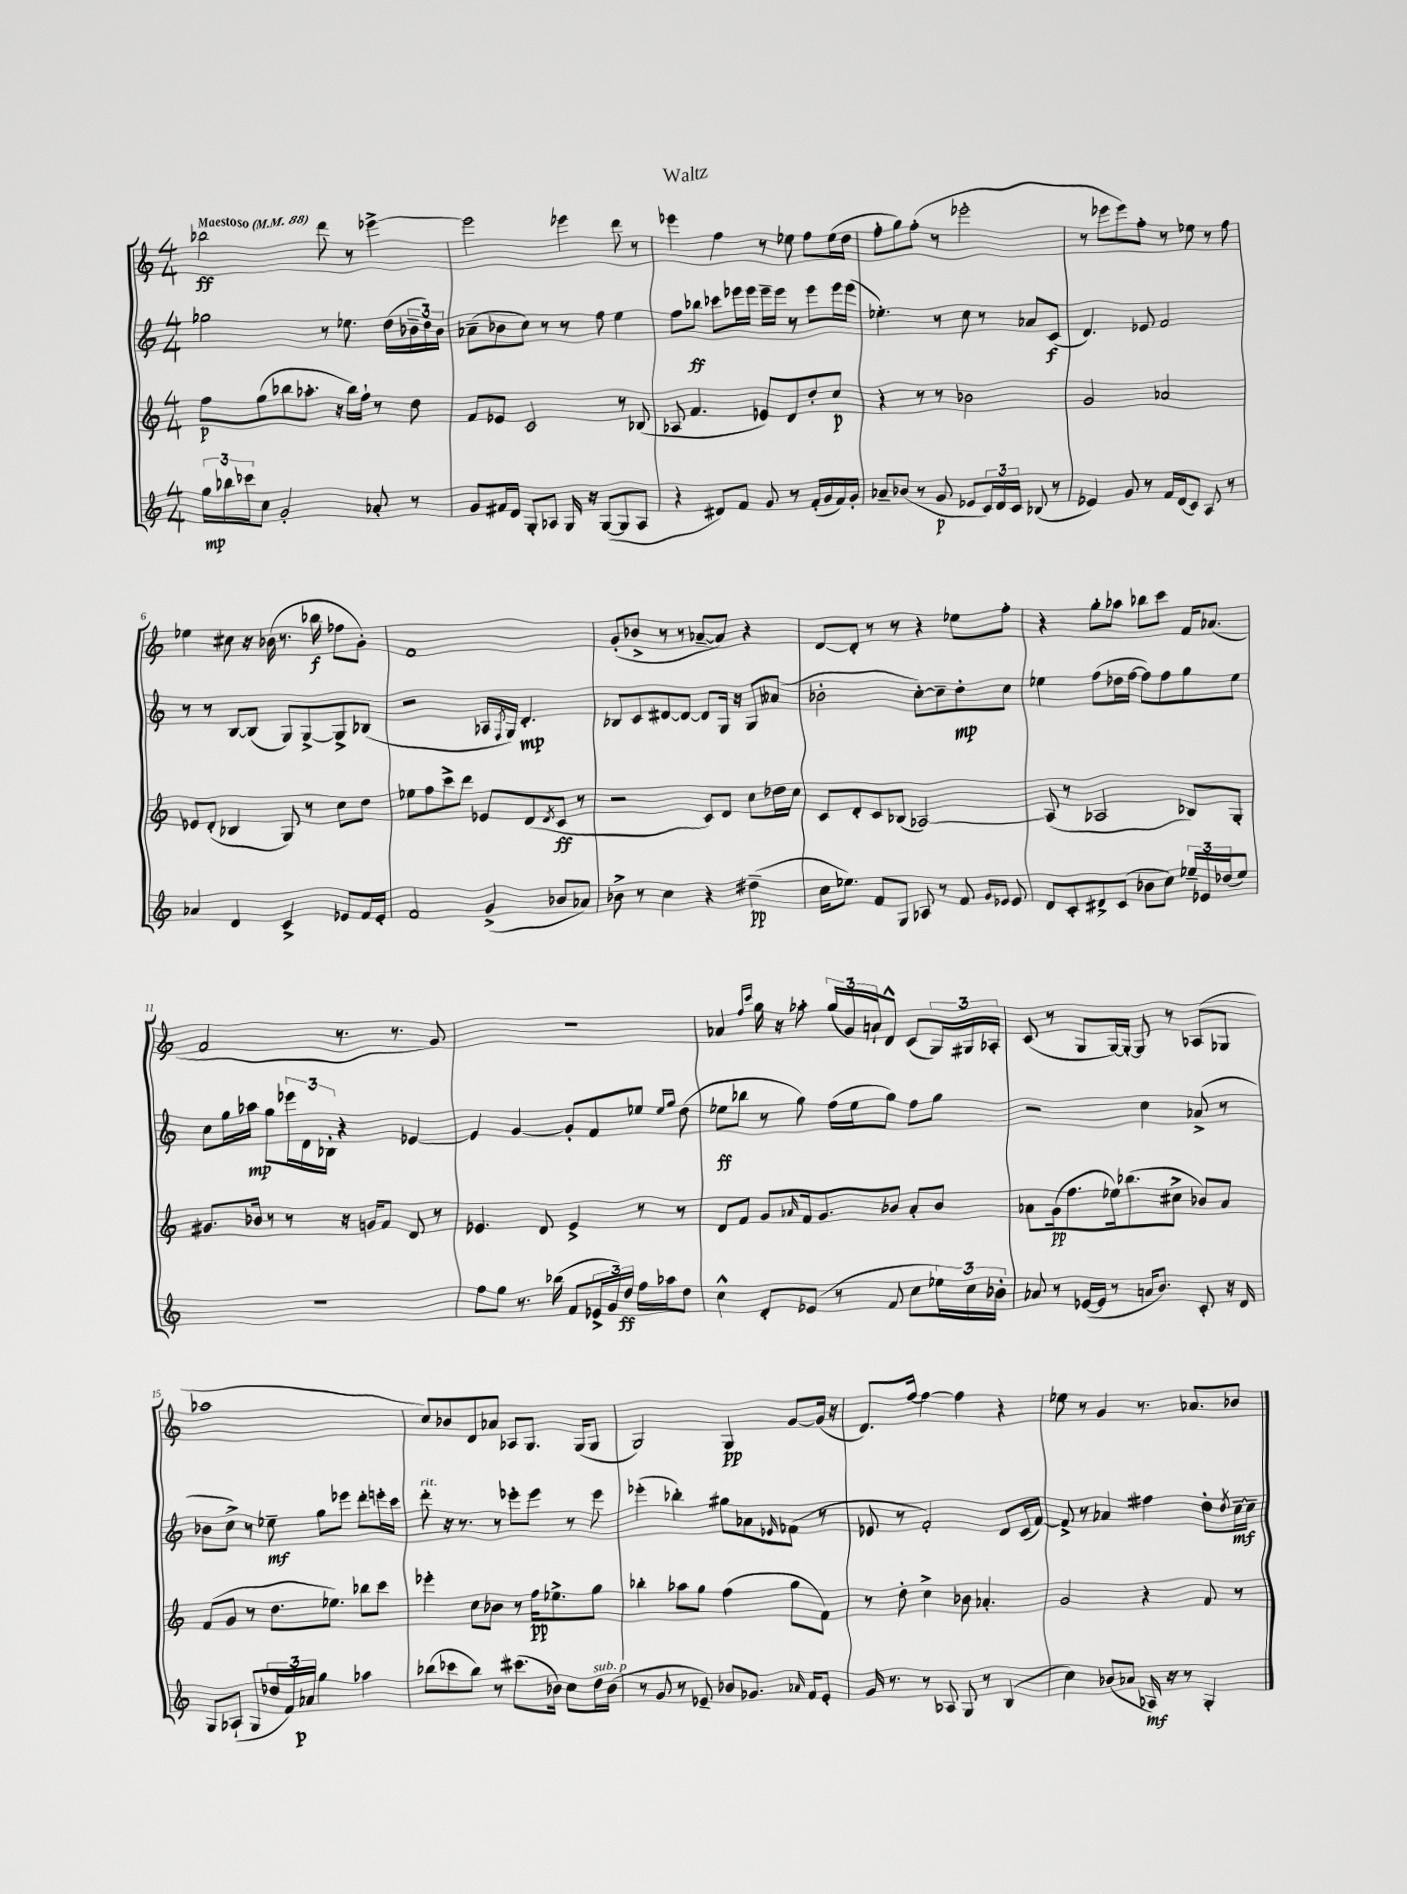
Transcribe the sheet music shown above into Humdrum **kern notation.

**kern	**kern	**kern	**kern
*staff4	*staff3	*staff2	*staff1
*clefG2	*clefG2	*clefG2	*clefG2
*k[]	*k[]	*k[]	*k[]
*M4/4	*M4/4	*M4/4	*M4/4
*MM88	*MM88	*MM88	*MM88
24gg\LL	8ff\L	2gg-\	2bb-\
24bb-\	.	.	.
24ccc-\J	.	.	.
8cc\J	(8gg\	.	.
2g'/	8bb-\	.	.
.	8.aa-'\J	.	.
.	.	8r	8ddd\
.	16r	.	.
.	16bb-\LL)	8.ee-\	8r
.	16ff`\JJ	.	.
8a-'/	8r	.	[4eee-^\
.	.	(16dd\LL	.
8r	8dd\	24b-~\	.
.	.	24dd\)	.
.	.	24b-\JJ	.
=	=	=	=
8g/L	8f/L	(8a-~\L	2eee-\]
16f#/L	8e-/J	8b-\	.
16d/JJ	.	.	.
8G'/L	2c/	8cc\J)	.
8A-/J	.	8r	.
16G/	.	8r	4eee-\
16r	.	.	.
([8G/L	.	8ff\	.
8G/]	8r	4ee\	8ddd\
8A-/J	(8B-/	.	8r
=	=	=	=
4r	8A-/	8ff\L	4eee-\
.	4.f/	8bb-\J	.
8d#/L)	.	8ccc-\L	4ff\
8f/J	.	16eee-\L	.
.	.	16eee-\JJ	.
8g/	8e-/L)	16eee-~\LL	8r
.	.	16eee-\JJ	.
8r	8d/	8r	8ee-\
(16f'/LL	8dd'/	8eee-\L	8ff\L
16g/	.	.	.
16f/)	8cc/J	16eee-\L	(16ee-\L
16g'/JJ	.	(16eee-\JJ	16dd\JJ
=	=	=	=
8a-~/L	4r	4.ee-'\)	8ff'\L
(8b-/J	.	.	8gg\)
8r	8r	.	(8ff'\J
8g/	8r	8r	8r
8e-/L	2b-\	8cc\	2eee-'\
24c/L)	.	8r	.
24d/	.	.	.
24c/JJ	.	.	.
(8B-/	.	8a-/L	.
8r	.	(8c/J	.
=	=	=	=
4e-/)	2g/	4.d/)	8r
.	.	.	8eee-\L
8g/	.	.	8eee-\)
8r	.	8e-/	8ff'\J
16f/LL	2a-/	2f/	8r
(16d/J	.	.	.
8c/J)	.	.	8ee-\
8A/	.	.	8r
8r	.	.	8ff\
=	=	=	=
4a-/	8e-/L	8r	4ee-\
.	(8d'/J	8r	.
4d/	4B-/	[8B/L	8cc#\
.	.	(8B/]J	16r
.	.	.	(16b-\
4c^/	8G/)	8G/L)	8.r
.	8r	[8G^/	.
.	.	.	16bb-\
8e-/L	8cc\L	8G^/]	8ff-\L
16f/L	8dd\J	(8B-/J	8g'\J)
16e-'/JJ	.	.	.
=	=	=	=
2f/	8ee-\L	2r	1f
.	8ff\	.	.
.	8ccc^\	.	.
.	8ddd\J	.	.
(4g^/	8e-/L	16A-/LL	.
.	.	8qF/	.
.	.	16G/JJ)	.
.	(8d/	4.d'/	.
.	8qd/	.	.
8b-/L	8c/J	.	.
8a-/J)	8r	.	.
=	=	=	=
8b-^\	2r	8B-/L	(8g'/L
8r	.	8c/	8b-^/J
4cc\	.	[8d#/	8r
.	.	8d#/_J	8r
4r	8c/L)	8d#/]L	[8a-~/L
.	8d/J	16G/Jk	8a-/]J)
.	.	16r	.
(4dd#~\	8cc\L	8G/L	4r
.	16dd-\L	(8a--/J	.
.	16cc\JJ	.	.
=	=	=	=
16cc\LK	8c/L	2b-'\	[8d/L
8.ee-\J)	.	.	.
.	8d'/	.	8d'/]J
8f/L	8c/	.	8r
8G/J	(8B-/J	.	8r
8A-/	[2A-/)	[8cc'\L)	4r
8r	.	8cc~\]	.
8f/	.	8dd'\	8ee-\L
16qqg/LL	.	.	.
16qqe-/JJ	.	.	.
8e-/	.	8cc\J	8ff'\J
=	=	=	=
8d/L	(8A-/]	4ee-\	4r
8c'/	8r	.	.
8d#^/	2A-/	(8ff\L	8gg'\L
(8c/J	.	16dd-\L	8aa-\J
.	.	[16ff\JJ	.
8b-\L	.	8ff\]L)	8bb-\L
8cc\J)	.	8ff\	8ccc\J
24ee-~/LL	8B-/L)	8gg\	16f/LK
24e-/	.	.	.
.	.	.	(8.a-/J
(24dd-/J	.	.	.
8ee-/J)	8G'/J	8ee-\J	.
=	=	=	=
1r	8.g#/L	8cc\L	2f/
.	.	16gg\L	.
.	16b-/Jk	16aa-\JJ	.
.	8r	8gg\L	.
.	8r	24eee-\L	.
.	.	24d\	.
.	.	24B-'\JJ	.
.	16r	4r	8.r
.	16g/LK	.	.
.	8f/J	.	.
.	.	.	8.r
.	8d/	[4e-/	.
.	8r	.	8g/)
=	=	=	=
8ff\L	4.e-/	4e-/]	1r
8gg\J	.	.	.
8.r	.	[4g/	.
.	8d/	.	.
(16bb-\	.	.	.
8f/L	4e-^/	8g'/]L	.
24e-^/L	.	8f/	.
24g/)	.	.	.
24dd/JJ	.	.	.
16ff\LL	8r	8ee-/J	.
16aa-\J	.	.	.
.	.	16qqee-/LL	.
.	.	16qqgg/JJ	.
8dd\J	8r	(8dd\	.
=	=	=	=
4cc^^\	8d/L	8ee-\L	4a-/
.	8f/J	8bb-\J	.
.	.	.	16qqff/LL
.	.	.	16qqccc/JJ
8d'/L	8g/L	8r	16gg\
.	.	.	16r
.	16qqa-/	.	.
(8e-/J	16f/k	8gg\)	8aa-'\
.	8.g/	.	.
8r	.	(16ff\LL	(24gg/LL
.	.	.	24g/)
.	.	16ee-\J	.
.	.	.	24a`/J
8f/	8b-/J	8gg\J)	8d^^/J
8cc\L	8a-'/L	8ff\L	(8c/L
24ee-\L)	8b-/J	8gg\J	24G/L)
24cc\	.	.	24G#/
24b-'\JJ	.	.	24A-'/JJ
=	=	=	=
8a-/	8a-\L	2r	(8c/
8r	(16g\k	.	8r
.	8.ff\	.	.
([16e-/LL	.	.	8G/L
16e-/]JJ	.	.	.
8r	16ee-\k)	.	[16G/L)
.	(8.bb-\	.	16G'/_JJ
16a/LK	.	4cc\	8G/]
8.b/J)	.	.	.
.	8cc#^\J	.	8r
8c'/	8b-/L)	(8a-^/	(8A-/L
16r	8a-/J	8r	8G-/J
16d/	.	.	.
=	=	=	=
8G/L	(8f/L	8b-\L	1aa-
(8A-`/J	8g/J	8cc^\J)	.
8G/L	8r	8r	.
24dd-/L	8.dd\L	8ee-~\	.
24f/)	.	.	.
24a-/JJ	.	.	.
4gg\	.	8gg\L	.
.	8.ee-\J)	.	.
.	.	8eee-\J	.
4aa-\	8bb-\L	8ddd'\L	.
.	8ccc\J	16eee'\L	.
.	.	16ccc\JJ	.
=	=	=	=
(8bb-\L	4eee-'\	8ddd'\	8cc/L)
8ccc-\	.	16r	8b-/
.	.	8.r	.
8bb-\J)	8cc\L	.	8d/
8r	8b-\J	8r	8a-/J
(8.ccc#\L	8r	8eee-'\L	8A-/L
.	16ff\LK	8eee-\J	8.G/J
16b-\Jk)	8.ee-^\	.	.
8cc\L	.	8r	.
.	.	.	(16G/LK
16dd\L	8gg\J	8eee-\	8G/J
(16b-\JJ	.	.	.
=	=	=	=
8r	4bb-'\	(4eee-'\	2G/)
8g/	.	.	.
8r	8aa-\L	4bb-'\)	.
8e-~/)	8gg\J	.	.
8b-/L	(4ff\	8gg#\L	4G/
8.g-/J	.	8a-\	.
.	.	16qqe-/	.
.	8gg\L	(8f-\J	[8g/L
16qqa-/	.	.	.
16f/LK	.	.	.
8e-'/J	8f\J)	8r	(16g/]Jk
.	.	.	16r
=	=	=	=
16g/	8r	8e-/	8.d/L)
8.r	.	.	.
.	8dd'\	8r	.
.	.	.	[16ff/Jk
8r	4cc^\	2f'/)	4ff\_
8A-/	.	.	.
8G/	8b-\	.	4ff\]
8r	4.a-'/	.	.
(4B/	.	8d/L	4r
.	.	(16c/L	.
.	.	[16f/JJ)	.
=	=	=	=
4cc\)	2g/	8f^/]	8ee-\
.	.	8r	8r
(8b-/L	.	4a-/	4g/
8a-/J	.	.	.
16A-/)	4r	4ff#\	8.r
16r	.	.	.
8r	.	.	.
.	.	.	8.a-/L
4G'/	8f/	8dd'\L	.
.	.	8qdd/	.
.	8r	[16cc~\L	8b-/J
.	.	16cc~\]JJ	.
==	==	==	==
*-	*-	*-	*-
